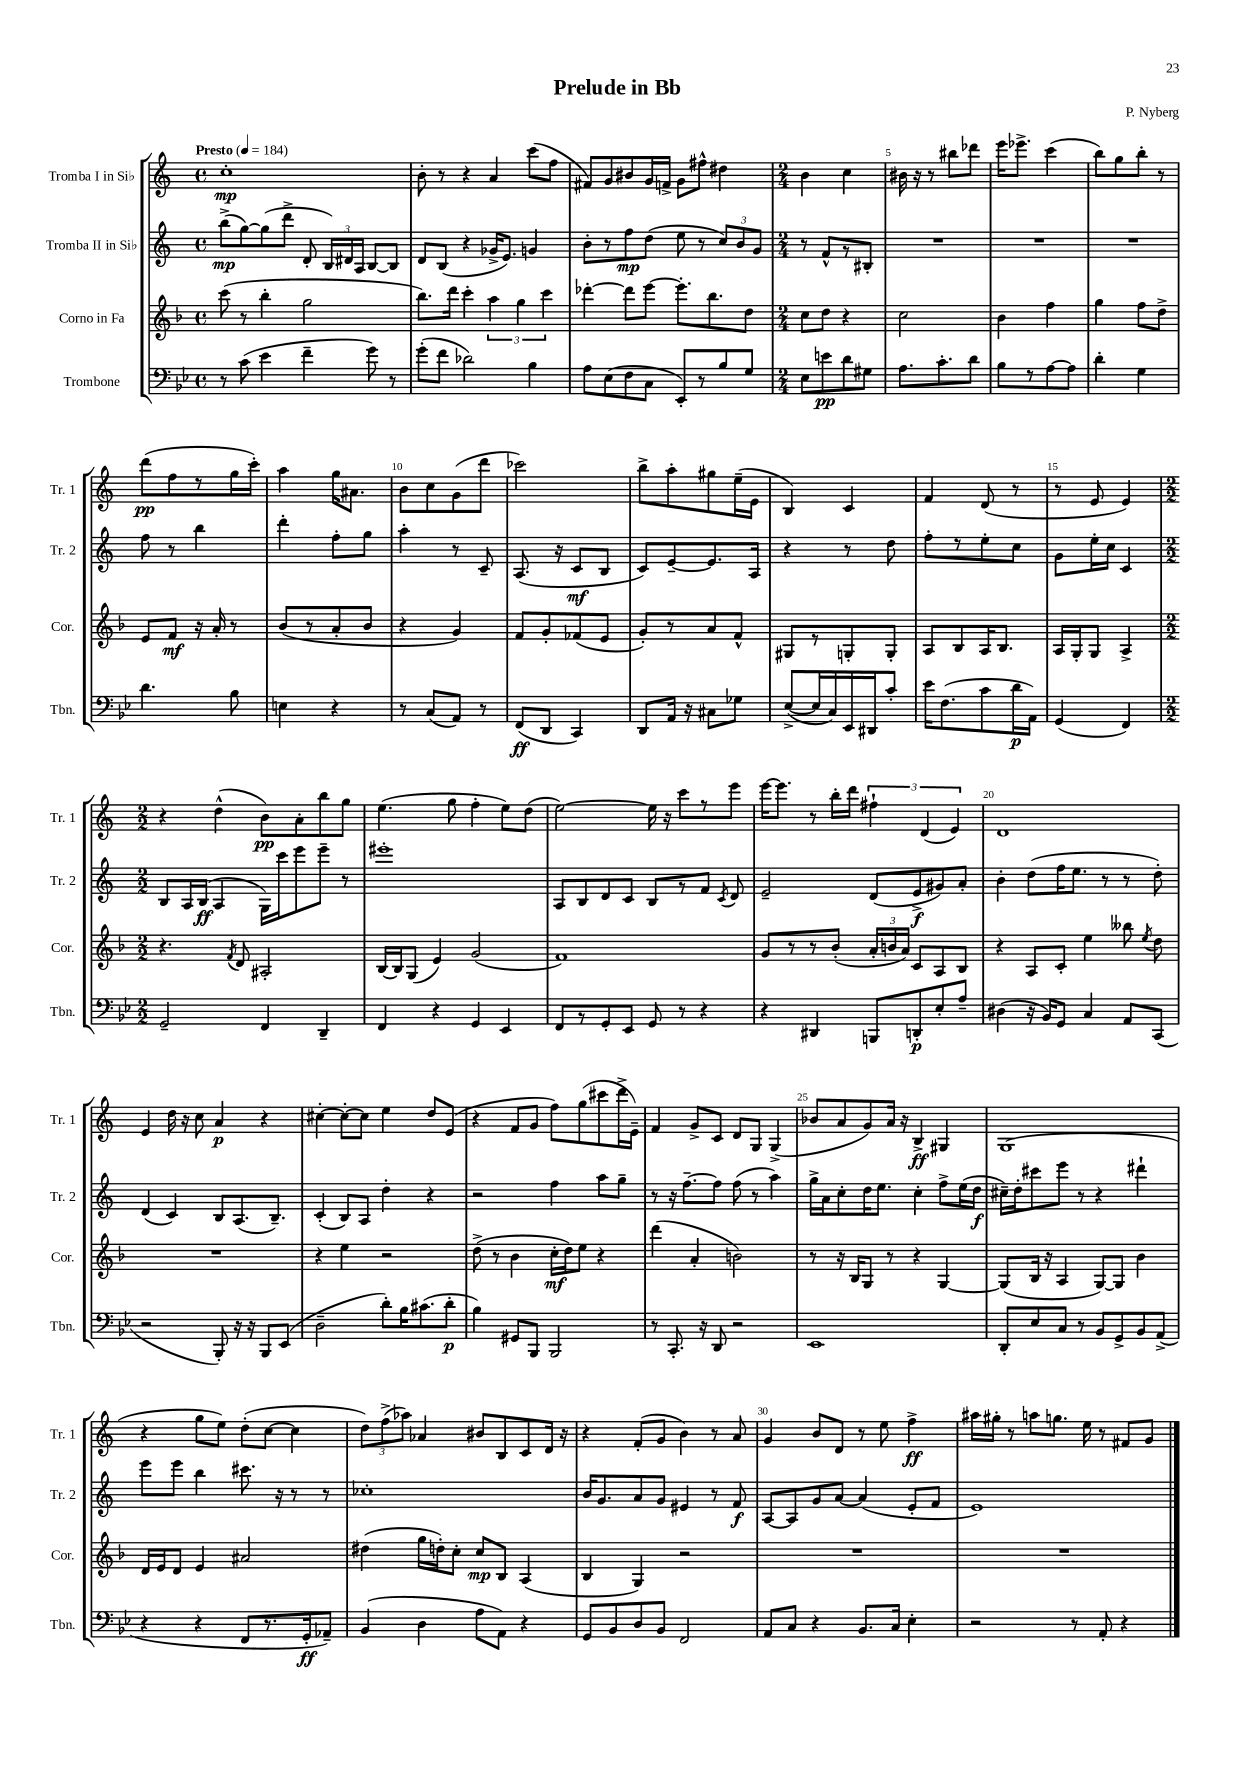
\header { title = "Prelude in Bb" composer = "P. Nyberg" }
<<
\new StaffGroup <<
\new Staff = "s0" \with { instrumentName = "Tromba I in Sib" shortInstrumentName = "Tr. 1" } {
    \clef treble \key c \major \defaultTimeSignature \time 4/4 \tempo "Presto" 4 = 184
    \autoBeamOff c''1-.\mp |
    b'8-. r8 r4 a'4 c'''8[( f''8] |
    fis'8[) g'8 bis'8 g'16 f'16]-> g'8[ fis''8]-^ dis''4 |
    \numericTimeSignature \time 2/4 b'4 c''4 |
    bis'16 r16 r8 bis''8[ des'''8] |
    e'''16[ ees'''8.]-> c'''4( |
    b''8[) g''8 b''8]-. r8 |
    d'''8[\pp( f''8 r8 g''16 c'''16]-.) |
    a''4 g''16[ ais'8.] |
    b'8[ c''8 g'8( d'''8] |
    ces'''2) |
    b''8[-> a''8-. gis''8 e''16--( e'16] |
    b4) c'4 |
    f'4 d'8( r8 |
    r8 e'8 e'4) |
    \numericTimeSignature \time 2/2 r4 d''4-^( b'8[\pp) a'8-. b''8 g''8] |
    e''4.( g''8 f''4-. e''8[) d''8]( |
    e''2~) e''16 r16 c'''8[ r8 e'''8] |
    e'''16[~ e'''8.] r8 b''16[-. d'''16] \tuplet 3/2 { fis''4-! d'4( e'4) } |
    d'1 |
    e'4 d''16 r16 c''8 a'4\p r4 |
    cis''4~-. cis''8[~-. cis''8] e''4 d''8[ e'8]( |
    r4 f'8[ g'8] f''8[) g''8( cis'''8 d'''16-> e'16]--) |
    f'4 g'8[-> c'8] d'8[ g8] g4->( |
    bes'8[ a'8 g'8) a'16] r16 b4->\ff gis4 |
    g1( |
    r4 g''8[ e''8]) d''8[-.( c''8]~ c''4 |
    \tuplet 3/2 { d''8[) f''8->( aes''8]) } aes'4 bis'8[ b8 c'8 d'16] r16 |
    r4 f'8[-.( g'8] b'4) r8 a'8 |
    g'4 b'8[ d'8] r8 e''8 f''4->\ff |
    ais''16[ gis''16]-. r8 a''8[ g''8.] e''16 r8 fis'8[ g'8] \bar "|." |
}
\new Staff = "s1" \with { instrumentName = "Tromba II in Sib" shortInstrumentName = "Tr. 2" } {
    \clef treble \key c \major \defaultTimeSignature \time 4/4
    \autoBeamOff b''8[->\mp( g''8~) g''8( d'''8]-> d'8-. \tuplet 3/2 { b16[) dis'16 a16] } b8[~ b8] |
    d'8[ b8]( r4 ges'16[-> e'8.]) g'4 |
    b'8[-. r8 f''8\mp d''8]( e''8 r8 \tuplet 3/2 { c''8[) b'8 g'8] } |
    \numericTimeSignature \time 2/4 r8 f'8[-^ r8 bis8]-. |
    R2 |
    R2 |
    R2 |
    f''8 r8 b''4 |
    d'''4-. f''8[-. g''8] |
    a''4-. r8 c'8-- |
    a8.( r16 c'8[\mf b8] |
    c'8[) e'8~-- e'8. a16] |
    r4 r8 d''8 |
    f''8[-. r8 e''8-. c''8] |
    g'8[ e''16-. c''16] c'4 |
    \numericTimeSignature \time 2/2 b8[ a16 b16]\ff( a4 g16[) c'''16 e'''8 e'''8]-- r8 |
    eis'''1-. |
    a8[ b8 d'8 c'8] b8[ r8 f'8] \acciaccatura { c'8 } d'8 |
    e'2-- d'8[( e'8->\f gis'8) a'8]-. |
    b'4-. d''8[( f''16 e''8.] r8 r8 d''8-.) |
    d'4( c'4) b8[ a8.( b8.]--) |
    c'4-.( b8[) a8] d''4-. r4 |
    r2 f''4 a''8[ g''8]-- |
    r8 r16 f''8.[~-- f''8] f''8( r8 a''4) |
    g''16[-> a'16 c''8-. d''16 e''8.] c''4-. f''8[-> e''16( d''16]\f |
    cis''16[--) d''16-. cis'''8 e'''8] r8 r4 dis'''4-! |
    e'''8[ e'''8] b''4 cis'''8. r16 r8 r8 |
    ces''1-. |
    b'16[ g'8. a'8 g'8] eis'4 r8 f'8\f |
    a8[~ a8 g'8 a'8]~ a'4( e'8[-. f'8] |
    e'1) \bar "|." |
}
\new Staff = "s2" \with { instrumentName = "Corno in Fa" shortInstrumentName = "Cor." } {
    \clef treble \key f \major \defaultTimeSignature \time 4/4
    \autoBeamOff c'''8( r8 bes''4-. g''2 |
    bes''8.[) d'''16] c'''4-. \tuplet 3/2 { a''4 g''4 c'''4 } |
    des'''4~-. des'''8[ e'''8]~ e'''8.[-. bes''8. d''8] |
    \numericTimeSignature \time 2/4 c''8[ d''8] r4 |
    c''2 |
    bes'4 f''4 |
    g''4 f''8[ d''8]-> |
    e'8[ f'8]\mf r16 a'16-. r8 |
    bes'8[( r8 a'8-. bes'8] |
    r4 g'4) |
    f'8[ g'8-. fes'8( e'8] |
    g'8[-.) r8 a'8 f'8]-^ |
    gis8[ r8 g8-. g8]-. |
    a8[ bes8 a16 bes8.] |
    a16[ g16-. g8] a4-> |
    \numericTimeSignature \time 2/2 r4. \acciaccatura { f'8 } d'8 ais2-. |
    bes16[~ bes16 g8]( e'4) g'2( |
    f'1) |
    g'8[ r8 r8 bes'8]-.( \tuplet 3/2 { a'16[-. b'16 a'16]) } c'8[ a8 bes8] |
    r4 a8[ c'8]-. e''4 beses''8 \acciaccatura { e''8 } d''8 |
    R1 |
    r4 e''4 r2 |
    d''8->( r8 bes'4 c''16[-.\mf d''16) e''8] r4 |
    d'''4( a'4-. b'2) |
    r8 r16 bes16[ g8] r8 r4 g4~ |
    g8[( bes16] r16 a4 g8[~) g8] bes'4 |
    d'16[ e'16 d'8] e'4 ais'2 |
    dis''4( g''16[ d''16-.) c''8]-. c''8[\mp bes8] a4( |
    bes4 g4) r2 |
    R1 |
    R1 \bar "|." |
}
\new Staff = "s3" \with { instrumentName = "Trombone" shortInstrumentName = "Tbn." } {
    \clef bass \key bes \major \defaultTimeSignature \time 4/4
    \autoBeamOff r8 c'8( ees'4 f'4-- g'8) r8 |
    g'8[-.( f'8] des'2) bes4 |
    a8[ ees8( f8 c8] ees,8[-.) r8 bes8 g8] |
    \numericTimeSignature \time 2/4 ees8[ e'8\pp d'8 gis8] |
    a8.[ c'8.-. d'8] |
    bes8[ r8 a8~ a8] |
    d'4-. g4 |
    d'4. bes8 |
    e4 r4 |
    r8 c8[( a,8]) r8 |
    f,8[\ff( d,8] c,4) |
    d,8[ a,16] r16 cis8[ ges8] |
    ees8[~->( ees16 c16) ees,16 dis,16 c'8]-. |
    ees'16[ f8.( c'8 d'16\p a,16]) |
    g,4( f,4) |
    \numericTimeSignature \time 2/2 g,2-- f,4 d,4-- |
    f,4 r4 g,4 ees,4 |
    f,8[ r8 g,8-. ees,8] g,8 r8 r4 |
    r4 dis,4 b,,8[ d,8-.\p ees8-. a8]-- |
    dis4( r16 bes,16[) g,8] c4 a,8[ c,8]( |
    r2 bes,,8-.) r16 r16 bes,,8[ ees,8]( |
    d2-- d'8[-.) bes16 cis'8.( d'8]-.\p |
    bes4) gis,8[ bes,,8] bes,,2 |
    r8 c,8.-. r16 d,8 r2 |
    ees,1 |
    d,8[-. ees8 c8] r8 bes,8[ g,8-> bes,8 a,8]->( |
    r4 r4 f,8[ r8. g,16-.\ff aes,8]--) |
    bes,4( d4 a8[ a,8]) r4 |
    g,8[ bes,8 d8 bes,8] f,2 |
    a,8[ c8] r4 bes,8.[ c16] ees4-. |
    r2 r8 a,8-. r4 \bar "|." |
}
>>
>>
\layout { \context { \Score \override BarNumber.break-visibility = ##(#f #t #t) barNumberVisibility = #(every-nth-bar-number-visible 5) } }
